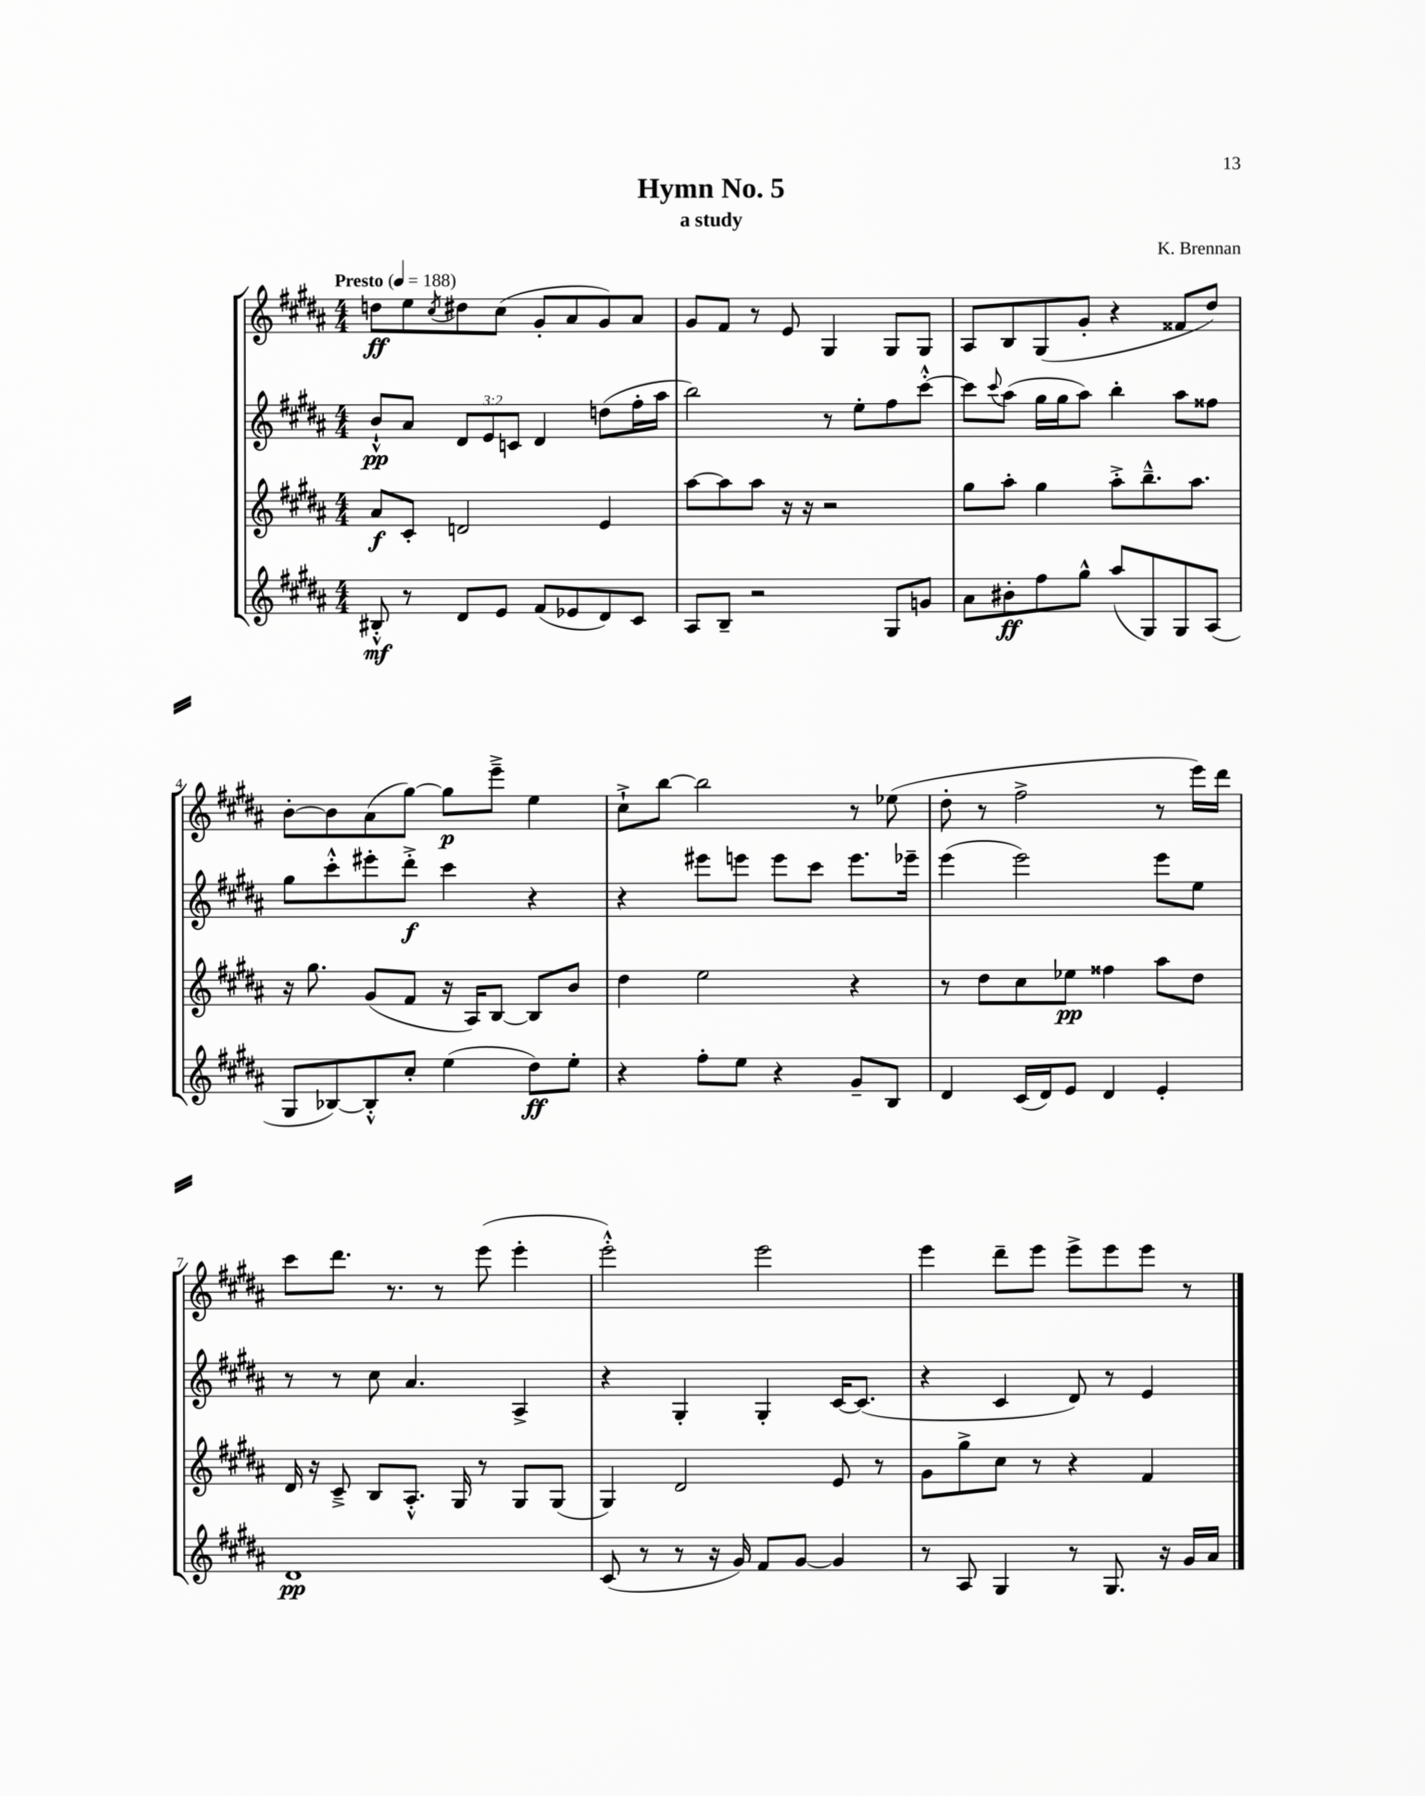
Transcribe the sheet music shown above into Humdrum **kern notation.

**kern	**kern	**kern	**kern
*staff4	*staff3	*staff2	*staff1
*clefG2	*clefG2	*clefG2	*clefG2
*k[f#c#g#d#a#]	*k[f#c#g#d#a#]	*k[f#c#g#d#a#]	*k[f#c#g#d#a#]
*M4/4	*M4/4	*M4/4	*M4/4
*MM188	*MM188	*MM188	*MM188
8B#'^^	8a#	8b`^^	8dd
8r	8c#'	8a#	8ee
.	.	.	8qcc#
8d#	2d	12d#	8dd#
.	.	12e	.
8e	.	.	(8cc#
.	.	12c	.
(8f#	.	4d#	8g#'
8e-	.	.	8a#
8d#)	4e	(8dd	8g#)
8c#	.	16ff#'	8a#
.	.	16aa#	.
=	=	=	=
8A#	[8aa#	2bb)	8g#
8B~	8aa#]	.	8f#
2r	8aa#	.	8r
.	16r	.	8e
.	16r	.	.
.	2r	8r	4G#
.	.	8ee'	.
8G#	.	8ff#	8G#
8g	.	[8ccc#'^^	8G#
=	=	=	=
8a#	8gg#	8ccc#]	8A#
.	.	8qqccc#	.
8b#'	8aa#'	(8aa#	8B
8ff#	4gg#	16gg#	(8G#
.	.	16gg#	.
8gg#^^	.	8aa#)	8g#'
(8aa#	8aa#'^	4bb'	4r
8G#)	8.bb~^^	.	.
8G#	.	8aa#	8f##
.	8.aa#	.	.
(8A#	.	8ff##	8dd#)
=	=	=	=
8G#	16r	8gg#	[8b'
.	8.gg#	.	.
[8B-)	.	8ccc#'^^	8b]
8B-'^^]	(8g#	8eee#'	(8a#
8cc#'	8f#	8ddd#'^	[8gg#)
(4ee	16r	4ccc#	8gg#]
.	16A#)	.	.
.	[8B	.	8eee~^
8dd#)	8B]	4r	4ee
8ee'	8b	.	.
=	=	=	=
4r	4dd#	4r	8cc#`^
.	.	.	[8bb
8ff#'	2ee	8eee#	2bb]
8ee	.	8eee	.
4r	.	8eee	.
.	.	8ccc#	.
8g#~	4r	8.eee	8r
8B	.	.	(8ee-
.	.	16eee-~	.
=	=	=	=
4d#	8r	(4eee	8dd#'
.	8dd#	.	8r
(16c#	8cc#	2eee)	2ff#^
16d#)	.	.	.
8e	8ee-	.	.
4d#	4ff##	.	.
4e'	8aa#	8eee	8r
.	8dd#	8ee	16eee)
.	.	.	16ddd#
=	=	=	=
1d#	16d#	8r	8ccc#
.	16r	.	.
.	8c#~^	8r	8.ddd#
.	8B	8cc#	.
.	.	.	8.r
.	8.A#'^^	4.a#	.
.	.	.	8r
.	16G#	.	.
.	8r	.	(8eee
.	8G#	4A#^	4eee'
.	(8G#	.	.
=	=	=	=
(8c#	4G#)	4r	2eee'^^)
8r	.	.	.
8r	2d#	4G#'	.
16r	.	.	.
16g#)	.	.	.
8f#	.	4G#'	2eee
[8g#	.	.	.
4g#]	8e	[16c#	.
.	.	(8.c#]	.
.	8r	.	.
=	=	=	=
8r	8g#	4r	4eee
8A#	8gg#^	.	.
4G#	8cc#	4c#	8ddd#~
.	8r	.	8eee
8r	4r	8d#)	8eee^
8.G#	.	8r	8eee
.	4f#	4e	8eee
16r	.	.	.
16g#	.	.	8r
16a#	.	.	.
==	==	==	==
*-	*-	*-	*-
